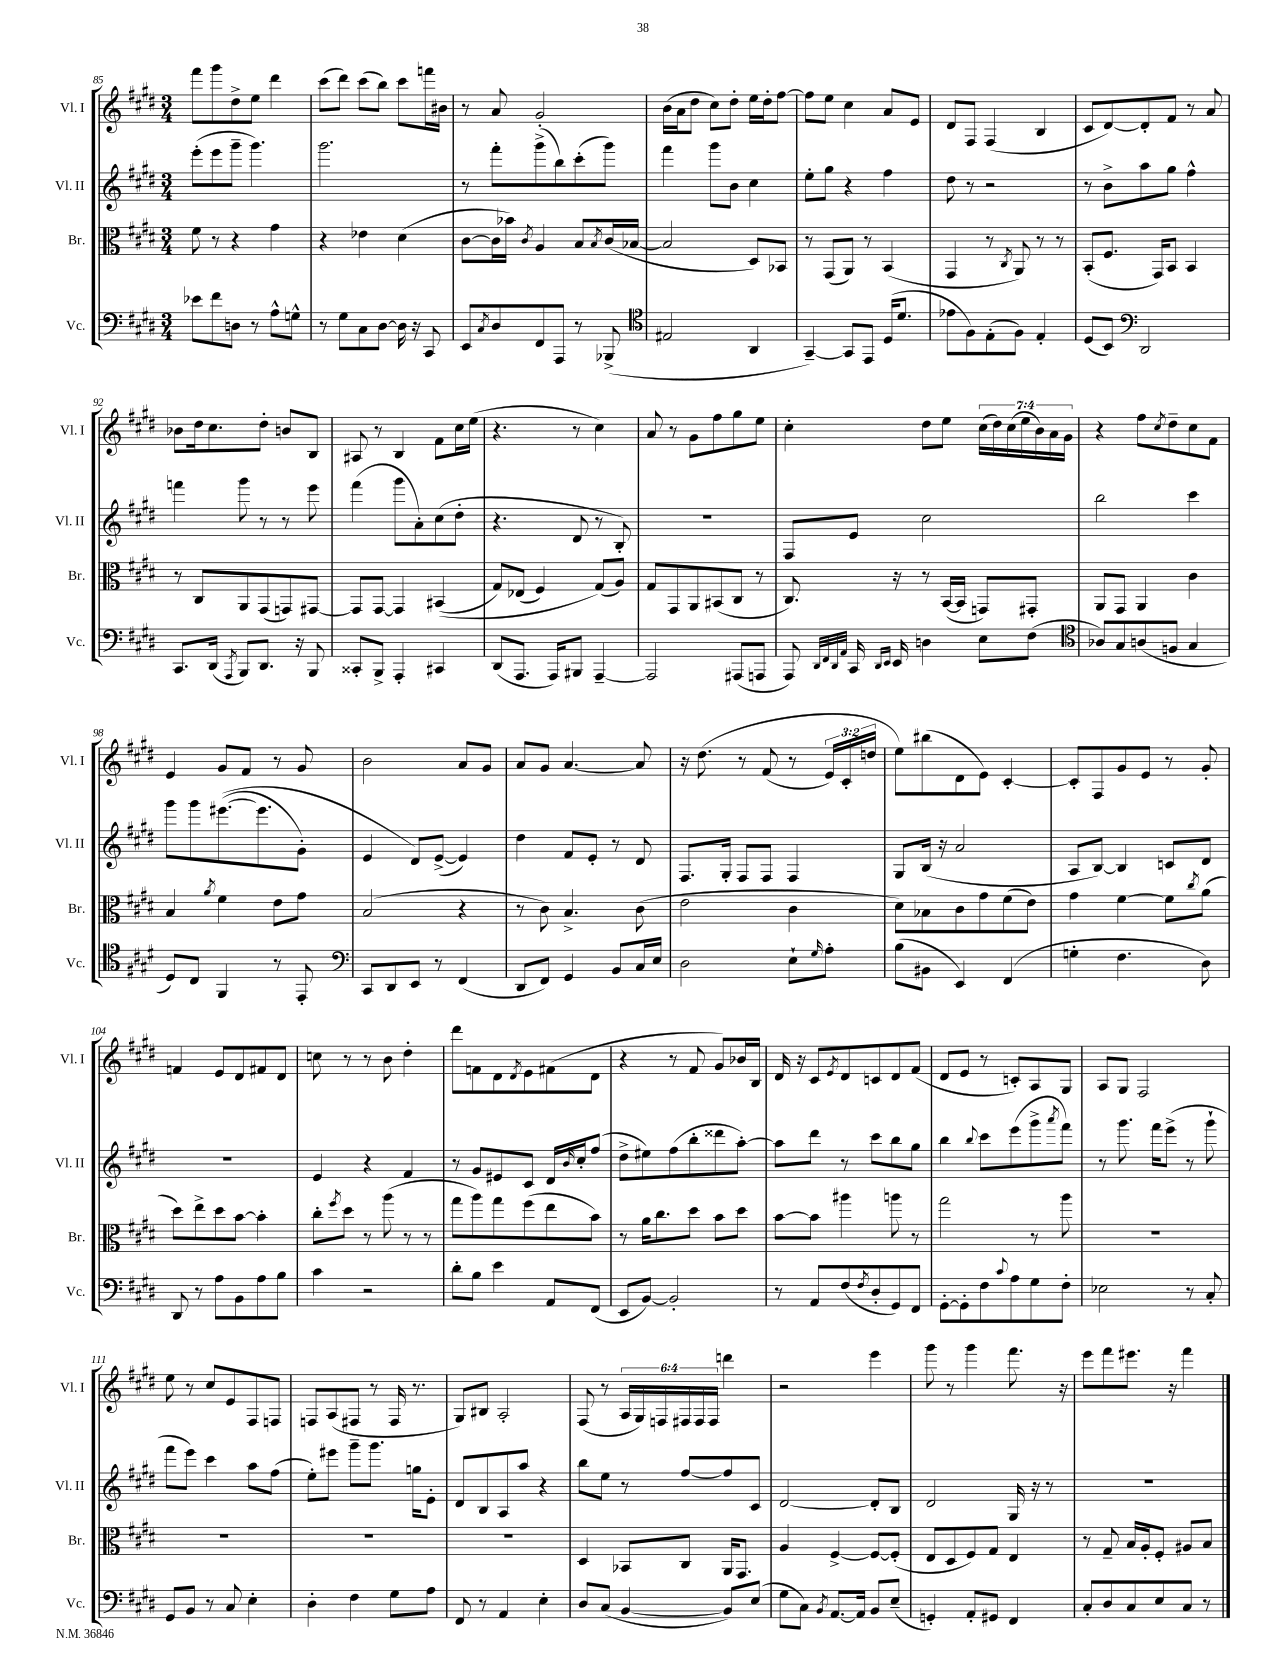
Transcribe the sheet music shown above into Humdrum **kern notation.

**kern	**kern	**kern	**kern
*staff4	*staff3	*staff2	*staff1
*clefF4	*clefC3	*clefG2	*clefG2
*k[f#c#g#d#]	*k[f#c#g#d#]	*k[f#c#g#d#]	*k[f#c#g#d#]
*M3/4	*M3/4	*M3/4	*M3/4
8e-	8f#	(8eee'	8fff#
8f#	8r	8eee	8ggg#
8D	4r	8ggg#~	8dd#^
8r	.	4.ggg#)	8ee
8A^^	4g#	.	4ddd#
8G^^	.	.	.
=	=	=	=
8r	4r	2.ggg#	(8ccc#
8G#	.	.	8ddd#)
8C#	4e-	.	(8ccc#
[8D#	.	.	8bb)
16D#]	(4d#	.	8ccc#
16r	.	.	.
8CC#	.	.	16fff
.	.	.	16b#
=	=	=	=
8EE	[8c#	8r	8r
8qC#	.	.	.
8D#	16c#]	8fff#'	8a
.	16b-)	.	.
.	8qc#	.	.
8FF#	4A	(8ggg#^	2g#'
8AAA	.	8bb)	.
8r	8B	(8ccc#'	.
.	8qB	.	.
(8BBB-^	(16c#	8ggg#)	.
.	[16B-	.	.
=	=	=	=
*clefC4	*	*	*
2E#	2B-]	4fff#	(16b
.	.	.	16a
.	.	.	8dd#
.	.	8ggg#	8cc#)
.	.	8b	8dd#'
4AA	8D#)	4cc#	16ee
.	.	.	16dd#'
.	8BB-	.	[8ff#
=	=	=	=
[4GG#~)	8r	8ee'	8ff#]
.	(8GG#	8gg#	8ee
8GG#]	8AA)	4r	4cc#
8EE	8r	.	.
(16D#	(4BB	4ff#	8a
8.d#	.	.	.
.	.	.	8e
=	=	=	=
8e-	4GG#	8dd#	8d#
8F#)	.	8r	8F#
(8E'	8r	2r	(4F#
.	8qC#	.	.
8F#)	8AA)	.	.
4E'	8r	.	4B
.	8r	.	.
=	=	=	=
(8D#	(8BB'	8r	8c#
8BB)	8.F#	8b^	[8d#)
*clefF4	*	*	*
2DD#	.	8aa	8d#']
.	16GG#)	.	.
.	8BB	8gg#	8f#
.	4BB	4ff#^^	8r
.	.	.	8a
=	=	=	=
8.CC#	8r	4fff	8b-
.	8C#	.	16dd#
(16DD#	.	.	8.cc#
8qAAA	.	.	.
8BBB)	8AA	8ggg#	.
8.DD#	(8GG#	8r	8dd#'
.	8GG)	8r	8b
16r	.	.	.
8BBB	[8GG#	8eee	8B
=	=	=	=
8CC##'	8GG#]	(4fff#	8A#
8BBB^	[8GG#	.	8r
4AAA'	4GG#]	8ggg#	4B
.	.	8a')	.
4CC#	&((4BB#	(8cc#	8f#
.	.	8dd#'	16cc#
.	.	.	(16ee
=	=	=	=
(8DD#	8G#)	4.r	4.r
8.AAA	(8E-	.	.
.	4F#)	.	.
16AAA)	.	.	.
8BBB#	.	8d#	8r
[4AAA~	(8G#&)	8r	4cc#)
.	8A)	8B')	.
=	=	=	=
2AAA]	8G#	2.r	8a
.	8GG#	.	8r
.	8AA	.	8g#
.	(8BB#	.	8ff#
(8AAA#	8C#	.	8gg#
8AAA	8r	.	8ee
=	=	=	=
8AAA)	8.C#)	8F#	4cc#'
32qqDD#	.	.	.
32qqFF#	.	.	.
32qqDD#	.	.	.
32qqAA	.	.	.
16CC#	.	8e	.
16qqDD#	.	.	.
16qqEE	.	.	.
16EE	16r	.	.
4D	8r	2cc#	8dd#
.	([16BB	.	8ee
.	16BB]	.	.
8E	8GG)	.	(28cc#
.	.	.	28dd#)
.	.	.	(28cc#
.	.	.	28ee
(8F#	8GG#'	.	.
.	.	.	28b)
.	.	.	28a
.	.	.	28g#
=	=	=	=
*clefC4	*	*	*
8A-)	8AA	2bb	4r
8G#	8GG#	.	.
(8A	4AA	.	8ff#
.	.	.	8qcc#
8F	.	.	8dd#~
4G#	4c#	4ccc#	8cc#
.	.	.	8f#
=	=	=	=
8D#)	4B	8ggg#	4e
8C#	.	8ggg#	.
.	8qa	.	.
4FF#	4f#	&(([8.eee#	8g#
.	.	.	8f#
.	.	8.eee#]	.
8r	8e	.	8r
8EE'	8g#	8g#')	8g#
=	=	=	=
*clefF4	*	*	*
8CC#	(2B	4e	2b
8DD#	.	.	.
8EE	.	8d#&)	.
8r	.	([8e^	.
(4FF#	4r	4e])	8a
.	.	.	8g#
=	=	=	=
8DD#	8r	4dd#	8a
8FF#)	8c#)	.	8g#
4GG#	4.B^	8f#	[4.a
.	.	8e'	.
8BB	.	8r	.
16C#	(8c#	8d#	8a]
16E	.	.	.
=	=	=	=
2D#	2e	8.F#	16r
.	.	.	&(8.dd#
.	.	16G#'	.
.	.	8F#	8r
.	.	8F#	(8f#
8E`	4c#	4F#	8r
16qqG#	.	.	.
8A'	.	.	24e)
.	.	.	24c#'
.	.	.	24dd
=	=	=	=
(8B	8d#)	8G#	8ee&)
8BB#	8B-	(16B	(8bb#
.	.	16r	.
4EE)	8c#	2a	8d#
.	8g#	.	8e)
(4FF#	(8f#	.	[4c#'
.	8e)	.	.
=	=	=	=
4G'	4g#	8A	8c#']
.	.	[8B)	8F#
4.F#	[4f#	4B]	8g#
.	.	.	8e
.	8f#]	8c	8r
.	8qcc#	.	.
8D#)	(8a	8d#	8g#'
=	=	=	=
8DD#	8dd#)	2.r	4f
8r	8ee^	.	.
8A	8dd#	.	8e
8BB	[8b	.	8d#
8A	4b']	.	8f#
8B	.	.	8d#
=	=	=	=
4c#	8cc#'	4e	8cc
.	8qff#	.	.
.	8dd#	.	8r
2r	8r	4r	8r
.	(8aa	.	8b
.	8r	4f#	4dd#'
.	8r	.	.
=	=	=	=
8d#'	8gg#	8r	8ddd#
8B	8aa)	8g#	8f
4e	8gg#	8e#	8d#
.	.	.	8qd#
.	(8ff#	8c#	8e
8AA	8ee	16d#	(8f#
.	.	16qqb	.
.	.	16cc#'	.
(8FF#	8b)	(8ff#	8d#
=	=	=	=
8EE	8r	8dd#^	4r
[8BB)	16a	8ee#)	.
.	8.cc#	.	.
2BB']	.	(8ff#	8r
.	8dd#	8bb'	8f#
.	8b	8ddd##	8g#)
.	8dd#	[8aa')	16b-
.	.	.	16B
=	=	=	=
8r	[8b	8aa]	16d#
.	.	.	16r
8AA	8b]	8ddd#	8c#
.	.	.	8qe
(8F#	4aa#	8r	8d#
8qF#	.	.	.
8D#'	.	8ccc#	8c
8GG#)	8aa	8bb	8d#
8FF#	8r	8gg#	(8f#
=	=	=	=
[8GG#'	2gg#	4bb	8d#
8GG#']	.	.	8e
.	.	8qqbb	.
8F#	.	8ccc#	8r
8qqc#	.	.	.
8A	.	(8eee	8c')
8G#	8r	8ggg#^	8A
.	.	8qaaa	.
8F#'	8aa	8fff#)	8G#
=	=	=	=
2E-	2.r	8r	8A
.	.	8.ggg#	8G#
.	.	.	2F#
.	.	16fff#	.
.	.	(8eee^	.
8r	.	8r	.
8C#'	.	8ggg#`	.
=	=	=	=
8GG#	2.r	8fff#	8ee
8BB	.	8eee)	8r
8r	.	4ccc#	8cc#
8C#	.	.	8e
4E'	.	8aa	8F#
.	.	(8ff#	8F
=	=	=	=
4D#'	2.r	8ee')	8F
.	.	8eee#	(8A
4F#	.	8ggg#~	8F#
.	.	8.ggg#	8r
8G#	.	.	16F#
.	.	16gg	8.r
8A	.	8e'	.
=	=	=	=
8FF#	2.r	8d#	8G#)
8r	.	8B	8B#
4AA	.	8A	2A'
.	.	8aa	.
4E'	.	4r	.
=	=	=	=
8D#	4D#	8bb	(8F#
(8C#	.	8ee	8r
[4BB	8BB-	8r	24A
.	.	.	24G#)
.	.	.	24F
.	8C#	[8ff#	24F#
.	.	.	24F#
.	.	.	24F#
8BB])	16AA	8ff#]	4ddd
.	8.GG#	.	.
(8E	.	8c#	.
=	=	=	=
8G#	4A	[2d#	2r
8C#)	.	.	.
8qBB	.	.	.
[8.AA	[4F#^	.	.
16AA]	.	.	.
8BB	8F#_	8d#']	4eee
(8E~	(8F#']	8B	.
=	=	=	=
4GG')	8E	2d#	8ggg#
.	8D#	.	8r
8AA'	8F#)	.	4ggg#
8GG#	8G#	.	.
4FF#	4E	16G#	8.fff#
.	.	16r	.
.	.	8r	.
.	.	.	16r
=	=	=	=
8C#'	8r	2.r	8eee
8D#	8G#~	.	8fff#
8C#	16B	.	8.eee#
.	16A'	.	.
8E	8F#'	.	.
.	.	.	16r
8C#	8A#	.	4fff#
8r	8B	.	.
==	==	==	==
*-	*-	*-	*-
